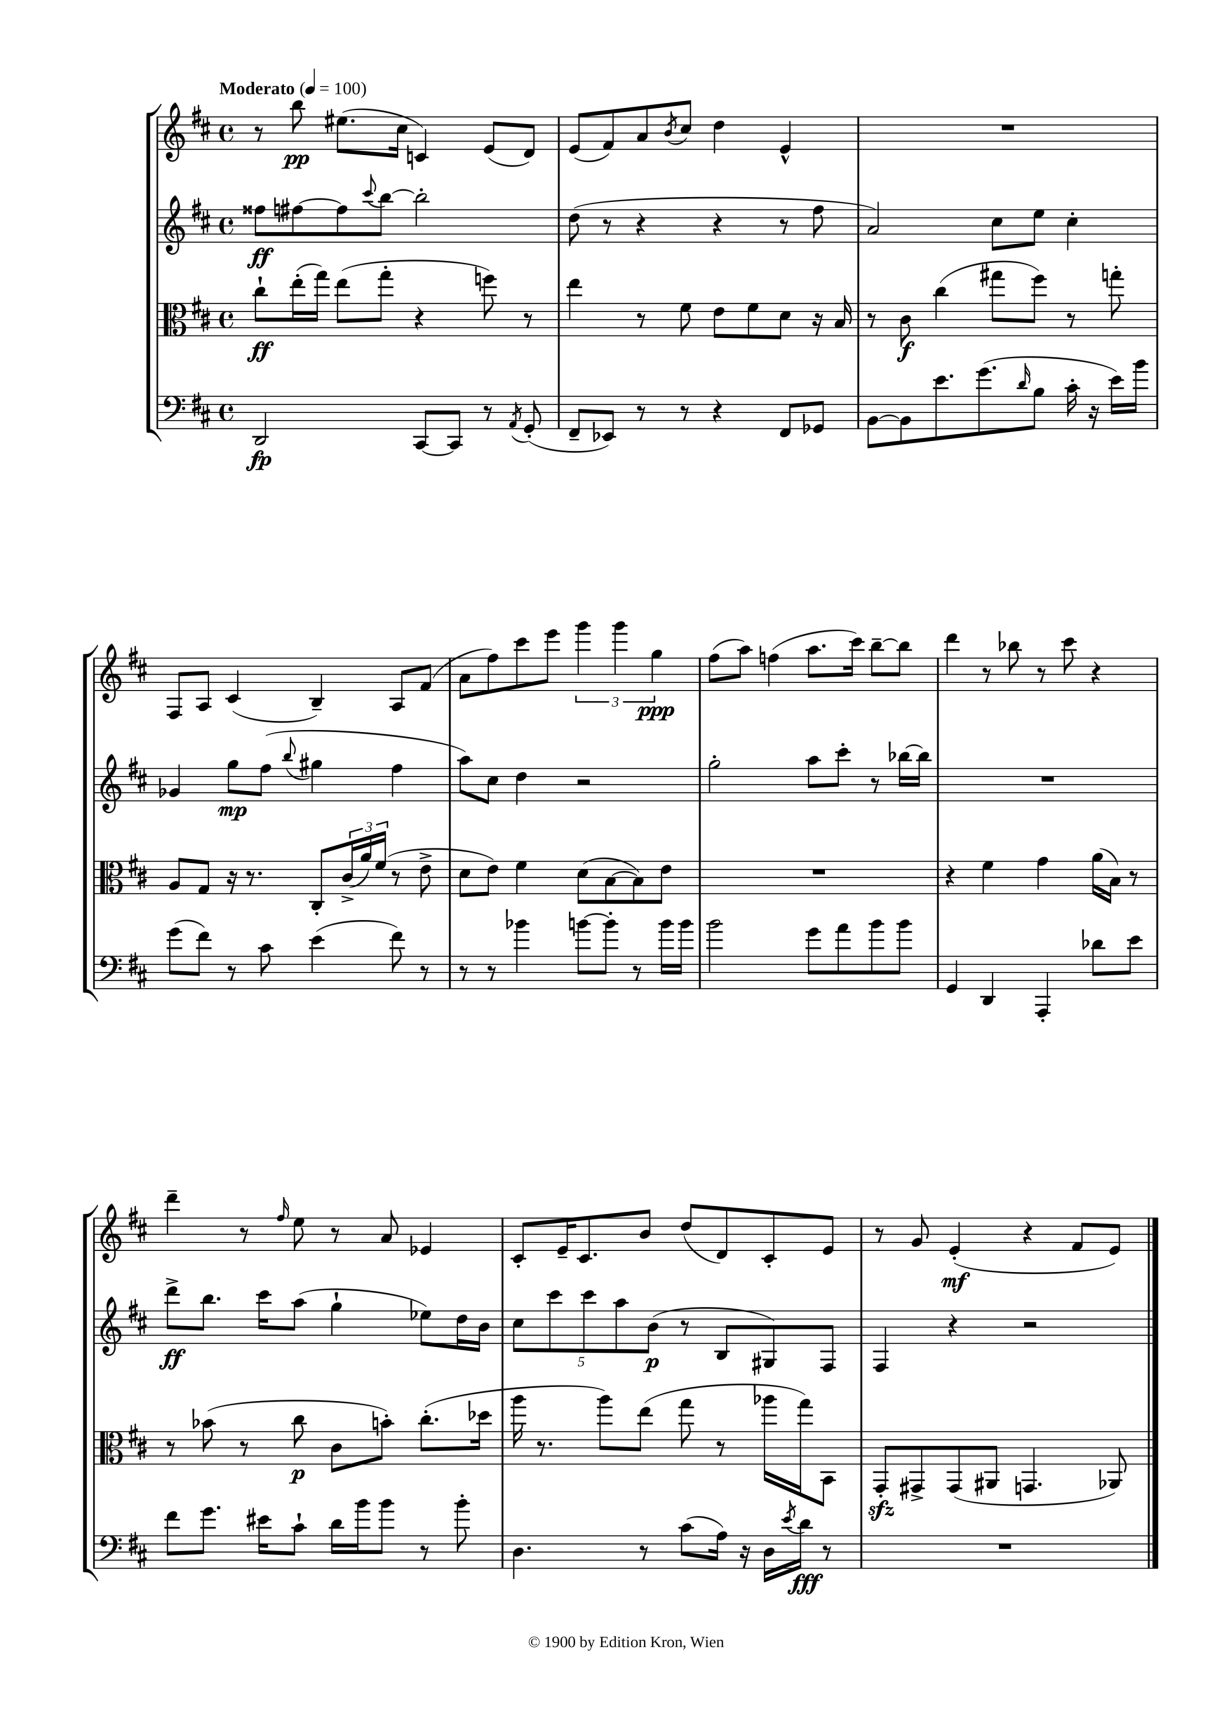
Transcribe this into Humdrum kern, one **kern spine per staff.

**kern	**kern	**kern	**kern
*staff4	*staff3	*staff2	*staff1
*clefF4	*clefC3	*clefG2	*clefG2
*k[f#c#]	*k[f#c#]	*k[f#c#]	*k[f#c#]
*M4/4	*M4/4	*M4/4	*M4/4
*met(c)	*met(c)	*met(c)	*met(c)
*MM100	*MM100	*MM100	*MM100
2DD	8cc#`	8ff##	8r
.	(16ee'	[8ff#	8bb
.	16gg)	.	.
.	(8ee	8ff#]	(8.ee#
.	.	8qqccc#	.
.	8gg'	[8bb	.
.	.	.	16cc#
[8CC#	4r	2bb']	4c)
8CC#]	.	.	.
8r	8ff)	.	(8e
8qAA	.	.	.
(8GG'	8r	.	8d)
=	=	=	=
8FF#~	4ee	(8dd	(8e
8EE-)	.	8r	8f#)
8r	8r	4r	8a
.	.	.	8qb
8r	8f#	.	8cc#
4r	8e	4r	4dd
.	8f#	.	.
8FF#	8d	8r	4e^^
8GG-	16r	8ff#	.
.	16B	.	.
=	=	=	=
[8BB	8r	2a)	1r
8BB]	8c#	.	.
8.e	(4cc#	.	.
(8.g	.	.	.
.	8gg#	8cc#	.
16qqd	.	.	.
8B	8ff#)	8ee	.
16c#'	8r	4cc#'	.
16r	.	.	.
16e)	8gg'	.	.
16b	.	.	.
=	=	=	=
(8g	8A	4g-	8F#
8f#)	8G	.	8A
8r	16r	8gg	(4c#
.	8.r	.	.
8c#	.	(8ff#	.
.	.	8qqbb	.
(4e	8C#'	4gg#	4B~)
.	(24c#^	.	.
.	24a)	.	.
.	(24f#	.	.
8f#)	8r	4ff#	8A
8r	8e^	.	(8f#
=	=	=	=
8r	8d	8aa)	8a
8r	8e)	8cc#	8ff#)
4b-	4f#	4dd	8ccc#
.	.	.	8eee
[8b	(8d	2r	6ggg
8b']	[8B	.	.
.	.	.	6ggg
8r	8B])	.	.
.	.	.	6gg
16b	8e	.	.
16b	.	.	.
=	=	=	=
2b	1r	2gg'	(8ff#
.	.	.	8aa)
.	.	.	(4ff
8g	.	8aa	8.aa
8a	.	8ccc#'	.
.	.	.	16ccc#)
8b	.	8r	[8bb~
8b	.	[16bb-	8bb]
.	.	16bb-]	.
=	=	=	=
4GG	4r	1r	4ddd
4DD	4f#	.	8r
.	.	.	8bb-
4AAA'	4g	.	8r
.	.	.	8ccc#
8d-	(16a	.	4r
.	16B)	.	.
8e	8r	.	.
=	=	=	=
8f#	8r	8ddd^	4ddd~
8.g	(8b-	8.bb	.
.	8r	.	8r
16e#	.	16ccc#	.
.	.	.	16qqff#
8c#`	8cc#	(8aa	8ee
16d	8c#	4gg`	8r
16b	.	.	.
8b	8b')	.	8a
8r	(8.cc#'	8ee-)	4e-
8b'	.	16dd	.
.	16dd-	16b	.
=	=	=	=
4.D	16aa	10cc#	8c#'
.	8.r	.	.
.	.	10ccc#	.
.	.	.	16e~
.	.	.	8.c#
.	.	10ccc#	.
.	8aa)	.	.
.	.	10aa	.
8r	(8ee	.	8b
.	.	(10b	.
(8c#	8gg	8r	(8dd
16A)	8r	8B	8d)
16r	.	.	.
16D	16aa-	8G#)	8c#'
8qe	.	.	.
16d	16gg)	.	.
8r	8BB	8F#	8e
=	=	=	=
1r	8GG'	4F#	8r
.	8GG#^	.	8g
.	(8GG#	4r	(4e'
.	8AA#	.	.
.	4.GG	2r	4r
.	.	.	8f#
.	8AA-)	.	8e)
==	==	==	==
*-	*-	*-	*-
